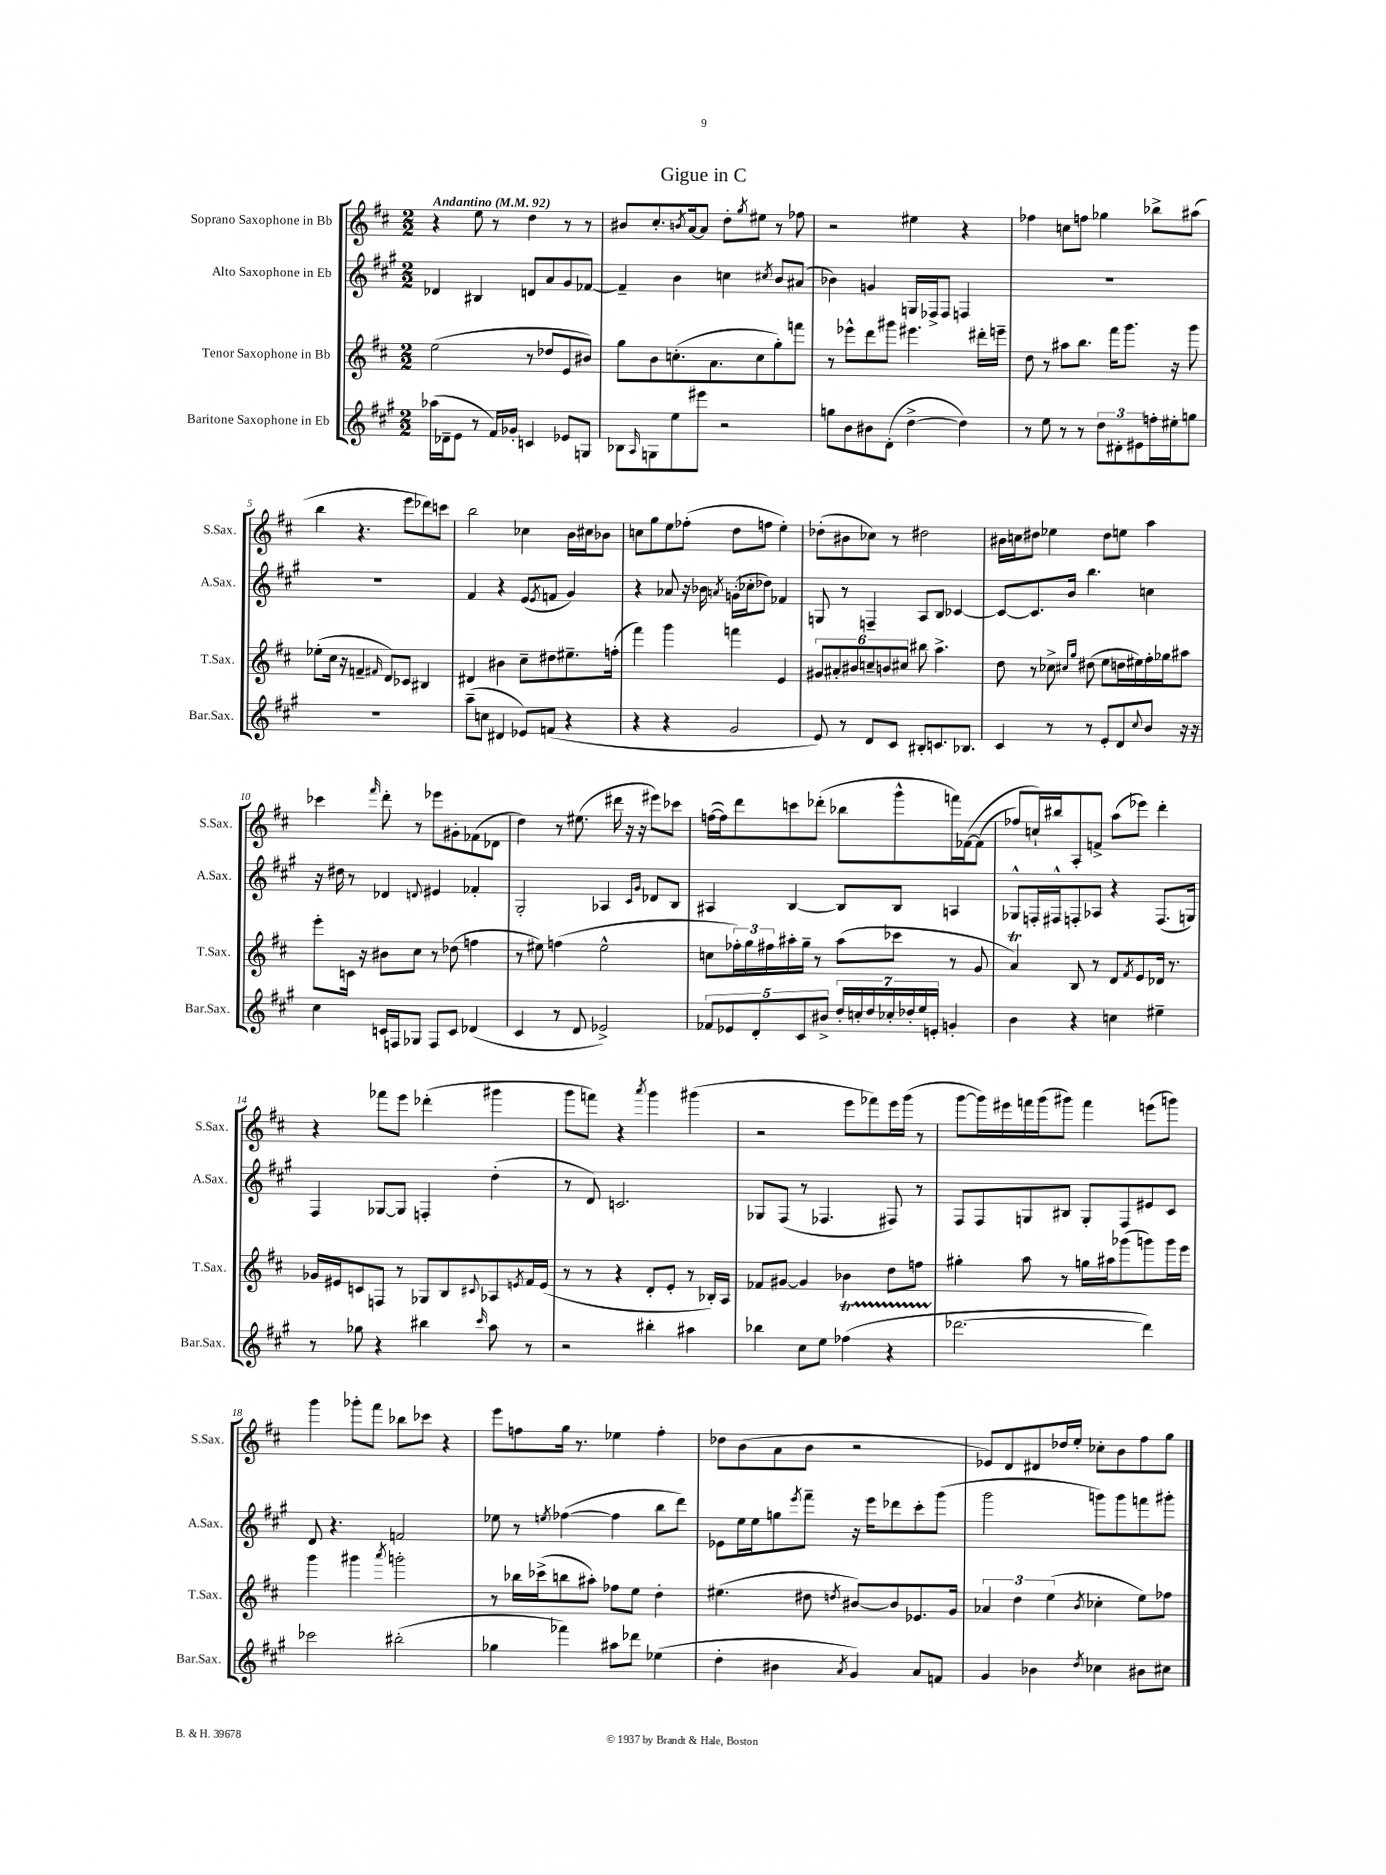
\header { title = "Gigue in C" }
<<
\new StaffGroup <<
\new Staff = "s0" \with { instrumentName = "Soprano Saxophone in Bb" shortInstrumentName = "S.Sax." } {
    \clef treble \key d \major \numericTimeSignature \time 2/2 \tempo "Andantino" 4 = 92
    r4 e''8 r8 d''4 r8 r8 |
    bis'8 cis''8.-. \acciaccatura { b'8 } a'16~ a'8 d''8-. \acciaccatura { g''8 } eis''8 r8 fes''8 |
    r2 eis''4 r4 |
    fes''4 c''8 f''8 ges''4 bes''8-> ais''8( |
    b''4 r4. e'''8 des'''8) c'''8 |
    b''2 ces''4 b'16 cis''16 bes'8 |
    c''8 g''8 e''8 fes''8-.( d''8 f''8 e''4-.) |
    des''8-.( bis'8 ces''8) r8 dis''2 |
    bis'16 c''16 dis''8 ees''4 dis''8 e''8 a''4 |
    ces'''4 \grace { fis'''16 } d'''8-. r8 ees'''8 gis'8-. fes'8( des'8 |
    d''4) r8 eis''8.( dis'''16 r16 r16 eis'''8) ces'''8 |
    f''16~( f''16) d'''8 c'''8 des'''8-.( bes''8 g'''8-^ f'''16) fes'16~\( fes'8( |
    fes''8) c''16-!\) bis''16 a8-. f'8-> a''8( ees'''8) d'''4-. |
    r4 fes'''8 e'''8 des'''4-.( gis'''4 |
    g'''8 f'''8) r4 \acciaccatura { a'''8 } g'''4 gis'''4( |
    r2 e'''8 fes'''8) e'''16 g'''16( r8 |
    g'''8~ g'''16) eis'''16 f'''16 g'''16( gis'''8) f'''4 e'''8( g'''8) |
    g'''4 ges'''8-. fis'''8 bes''8 ces'''8 r4 |
    e'''8 f''8 g''16 r8. ees''4 f''4-. |
    des''8 b'8( a'8 b'8 r2 |
    ees'8) d'8 dis'8 des''16 e''16-. ces''8-. b'8 fis''8 g''8 \bar "|." |
}
\new Staff = "s1" \with { instrumentName = "Alto Saxophone in Eb" shortInstrumentName = "A.Sax." } {
    \clef treble \key a \major \numericTimeSignature \time 2/2
    des'4 bis4 d'8 a'8 gis'8 fes'8~ |
    fes'4-- b'4 c''4 \acciaccatura { cis''8 } b'8 ais'8( |
    bes'4) g'4 g16 fes16-> fes8 f4 |
    R1 |
    R1 |
    fis'4 r4 e'8( \acciaccatura { e'8 } f'8 gis'4) |
    r4 aes'8 r16 bes'16 \acciaccatura { a'8 } g'16-.( ces''16-. des''8) fes'4 |
    g8 r8 f4-- a8 b8 ces'4~ |
    ces'8~ ces'8. b'16 b''4. c''4 |
    r16 dis''16 r8 des'4 \appoggiatura { d'8 } eis'4 fes'4-. |
    gis2-. aes4 \grace { cis'16 gis'16 } des'8 b8 |
    ais4 b4~ b8 b8 a4 |
    ges8-^ f16-. fis16-^ f8-. aes8 r4 f8.( g16) |
    fis4 ges8~ ges8 f4-. d''4-.( |
    r8 d'8) c'2. |
    ges8 fis8( r8 fes4. fis8) r8 |
    fis8 fis8 g8 bis8 g8-. fis8 eis'8 cis'8 |
    d'8 r4. f'2 |
    ees''8 r8 \acciaccatura { e''8 } fes''4~( fes''4 b''8 d'''8) |
    ees'8 e''16 e''16 g''8 \acciaccatura { e'''8 } fis'''8-- r16 e'''16 des'''8 cis'''8-. gis'''8( |
    gis'''2 g'''8) g'''8 f'''8 gis'''8-. \bar "|." |
}
\new Staff = "s2" \with { instrumentName = "Tenor Saxophone in Bb" shortInstrumentName = "T.Sax." } {
    \clef treble \key d \major \numericTimeSignature \time 2/2
    e''2( r8 des''8 e'8 bis'8) |
    g''8 b'8 c''8.-.( a'8. c''8 g''8-.) f'''8 |
    r8 ees'''8-^ d'''8 gis'''8 eis'''4. dis'''16-. e'''16-- |
    d''8 r8 ais''8 b''8. fis'''16 g'''8. r16 g'''8 |
    ees''8-.( cis''16 r16 f'4-- \grace { fis'16 } d'8) ces'8 bis4 |
    dis'4 bis'4 cis''8-- dis''8 eis''8.-- f''16-.( |
    fis'''4) g'''4 f'''4 e'4 |
    \tuplet 6/4 { gis'8 ais'8-. bis'8 c''8-- b'8 cis''8 } bis''8 a''4.-> |
    d''8 r8 ces''8-> \grace { cis''16 g''16 } dis''8( e''8 d''16 eis''16) fis''16-. ges''16 ais''8 |
    e'''8-. c'16 r16 bis'8 cis''8 r8 des''8( f''4 |
    r8 eis''8) f''4( eis''2-^ |
    c''8 \tuplet 3/2 { fes''16-.) g''16 fis''16 } ais''16-. g''16-- r8 ais''8( ces'''8 r8 g'8 |
    a'4\trill) b8 r8 d'8 \acciaccatura { fis'8 } e'8 des'16 r8. |
    ges'16 eis'16 c'8 f8 r8 ges8 b8 \appoggiatura { cis'8 } aes8 \acciaccatura { e'8 } fis'16 e'16( |
    r8 r8 r4 d'8-. e'8-. r8 bes16-.) a16 |
    fes'8 gis'8~ gis'4 bes'4 d''8 f''8 |
    gis''4-. a''8 r8 g''16 ais''16 ges'''8( g'''8) g'''16 e'''16 |
    g'''4 gis'''4 \acciaccatura { a'''8 } g'''2-. |
    r8 bes''16 ces'''16->( b''8 ais''8-.) fes''8 e''8 d''4-. |
    eis''4.( dis''8 \acciaccatura { d''8 } bis'8~) bis'8 ees'8. g'16 |
    \tuplet 3/2 { aes'4 d''4 e''4( } \acciaccatura { b'8 } ces''4-. e''8) fes''8 \bar "|." |
}
\new Staff = "s3" \with { instrumentName = "Baritone Saxophone in Eb" shortInstrumentName = "Bar.Sax." } {
    \clef treble \key a \major \numericTimeSignature \time 2/2
    aes''16( des'16-- e'8 r8 fis'16) ges'16-. c'4 ees'8 g8 |
    bes8 \grace { a16 } g8 e''8 eis'''8 r2 |
    g''8 b'8 bis'8 d'8-.( d''4~-> d''4) |
    r8 e''8 r8 r8 \tuplet 3/2 { d''8 dis'8-. eis'8 } f''16-. eis''16-. g''8 |
    R1 |
    a''8--( c''8 dis'4 ees'8) f'8( r4 |
    r4 r4 gis'2 |
    e'8) r8 d'8 cis'8 bis8-. c'8. bes8. |
    cis'4 r8 r8 e'8-. d'8 \appoggiatura { cis''8 } b'8 r16 r16 |
    cis''4 c'16 f16 ges8 f8 c'8 des'4( |
    cis'4 r8 d'8 ees'2->) |
    \tuplet 5/4 { fes'8 ees'8 d'8-. cis'8 bis'8-> } \tuplet 7/4 { d''16-. c''16-. d''16 ces''16-. des''16-. e''16 e'16-. } g'4-. |
    b'4 r4 c''4 eis''4-- |
    r8 ges''8 r4 bis''4 \grace { cis'''16 } a''8 r8 |
    r2 bis''4-. ais''4 |
    bes''4 cis''8 e''8 fes''4\startTrillSpan( r4 |
    des'''2.~\stopTrillSpan des'''4) |
    ces'''2 bis''2-.( |
    ges''4 fes'''4) ais''8 des'''8 ees''4( |
    d''4-. bis'4 \acciaccatura { a'8 } gis'4) a'8 f'8 |
    gis'4 bes'4 \acciaccatura { d''8 } ces''4 bis'8 cis''8 \bar "|." |
}
>>
>>
